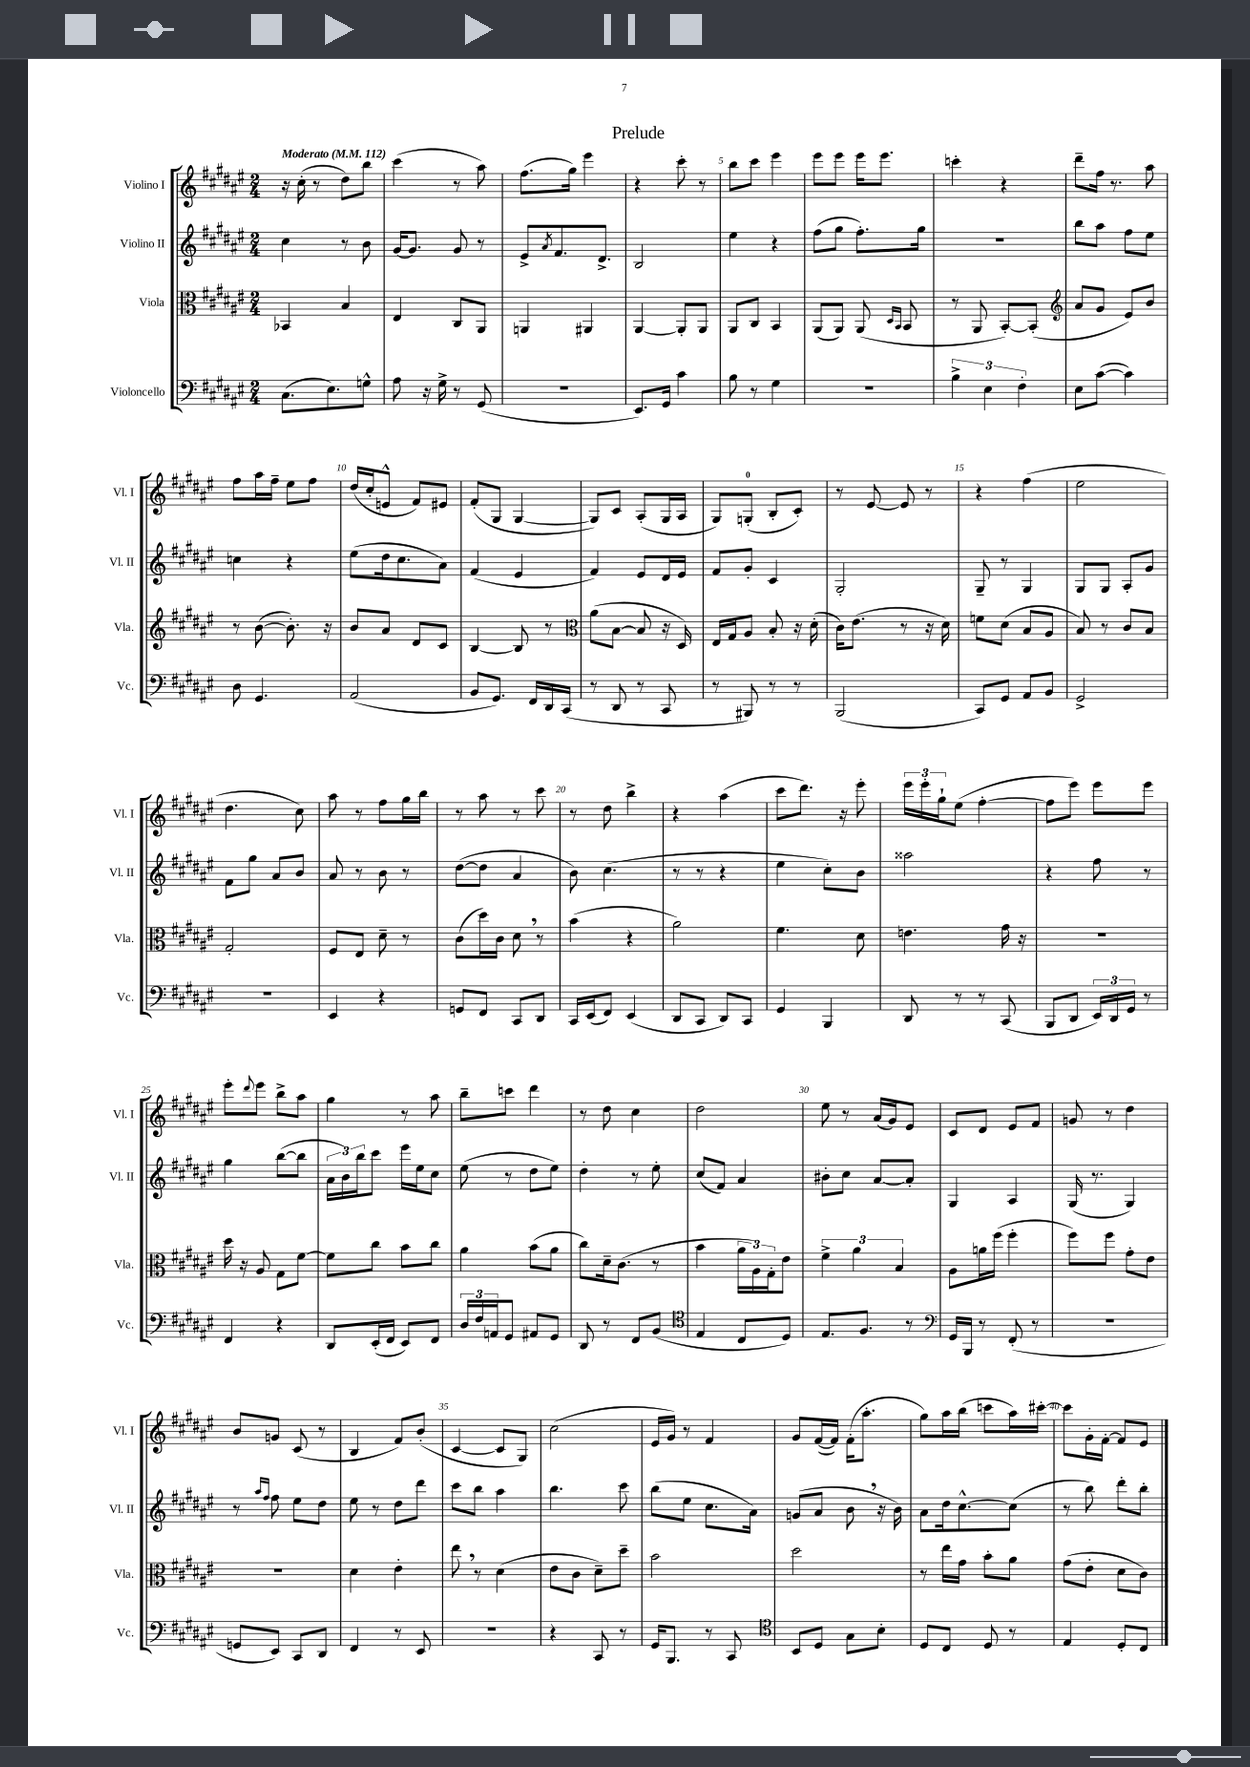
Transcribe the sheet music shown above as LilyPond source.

\header { title = "Prelude" }
<<
\new StaffGroup <<
\new Staff = "s0" \with { instrumentName = "Violino I" shortInstrumentName = "Vl. I" } {
    \clef treble \key fis \major \numericTimeSignature \time 2/4 \tempo "Moderato" 4 = 112
    r16 cis''16-.( r8 dis''8) b''8 |
    cis'''4( r8 ais''8) |
    fis''8.( gis''16) eis'''4 |
    r4 cis'''8-. r8 |
    b''8 cis'''8 eis'''4 |
    eis'''8 eis'''8 eis'''16 eis'''8. |
    c'''4-. r4 |
    dis'''8-- fis''16 r8. ais''8 |
    fis''8 ais''16 fis''16-- eis''8 fis''8 |
    dis''16( cis''16-. e'8-^ fis'8) eis'8 |
    fis'8-.( gis8 gis4~ |
    gis8) cis'8 ais8-.( gis16 ais16 |
    gis8) g8-0-.( b8-. cis'8-.) |
    r8 eis'8~ eis'8 r8 |
    r4 fis''4( |
    eis''2 |
    dis''4. cis''8) |
    ais''8 r8 fis''8 gis''16 b''16 |
    r8 ais''8 r8 cis'''8 |
    r8 dis''8 b''4-> |
    r4 ais''4( |
    cis'''8 dis'''8.) r16 eis'''8-. |
    \tuplet 3/2 { eis'''16 eis'''16-. gis''16-! } eis''8( fis''4~-. |
    fis''8 eis'''8) eis'''8 eis'''8 |
    eis'''8-. \appoggiatura { dis'''8 } eis'''8 b''8-> ais''8 |
    gis''4 r8 ais''8 |
    b''8-- c'''8 dis'''4 |
    r8 dis''8 cis''4 |
    dis''2 |
    eis''8 r8 ais'16( gis'16) eis'8 |
    cis'8 dis'8 eis'8 fis'8 |
    g'8 r8 dis''4 |
    b'8 g'8 cis'8( r8 |
    b4 fis'8) b'8-.( |
    cis'4~ cis'8 gis8) |
    cis''2( |
    eis'16 gis'16) r8 fis'4 |
    gis'8 fis'16~( fis'16) fis'16-.( ais''8.-. |
    gis''8) ais''16 b''16( c'''8 ais''16) cis'''16~-. |
    cis'''8 gis'16-. fis'16~-. fis'8 eis'8 \bar "|." |
}
\new Staff = "s1" \with { instrumentName = "Violino II" shortInstrumentName = "Vl. II" } {
    \clef treble \key fis \major \numericTimeSignature \time 2/4
    cis''4 r8 b'8 |
    gis'16~ gis'8. gis'8 r8 |
    eis'8-> \acciaccatura { ais'8 } fis'8. dis'8.-> |
    b2 |
    eis''4 r4 |
    fis''8( gis''8 fis''8.-.) gis''16 |
    r2 |
    b''8 ais''8 fis''8 eis''8 |
    c''4 r4 |
    eis''8( dis''16 cis''8. ais'8) |
    fis'4( eis'4 |
    fis'4) eis'8 dis'16 eis'16 |
    fis'8 gis'8-. cis'4 |
    gis2-. |
    gis8-- r8 gis4 |
    gis8 gis8 ais8-. gis'8 |
    fis'8 gis''8 ais'8 b'8 |
    ais'8 r8 b'8 r8 |
    dis''8~( dis''8 ais'4 |
    b'8) cis''4.( |
    r8 r8 r4 |
    eis''4 cis''8-.) b'8 |
    aisis''2 |
    r4 fis''8 r8 |
    gis''4 b''8~( b''8 |
    \tuplet 3/2 { ais'16 b'16) b''16 } cis'''8 eis'''16 eis''16 cis''8 |
    eis''8( r8 dis''8 eis''8) |
    dis''4-. r8 eis''8-. |
    cis''8( fis'8) ais'4 |
    bis'8-. cis''8 ais'8~ ais'8-. |
    gis4 ais4 |
    gis16( r8. gis4) |
    r8 \grace { ais''16 fis''16 } fis''8 eis''8 dis''8 |
    eis''8 r8 dis''8 dis'''8 |
    cis'''8 b''8 ais''4 |
    b''4. cis'''8 |
    b''8( eis''8 cis''8. ais'16) |
    g'8( ais'8 b'8 \breathe r16 b'16) |
    ais'8 dis''16 cis''8.~-^ cis''8( |
    r8 b''8) dis'''8-. b''8-. \bar "|." |
}
\new Staff = "s2" \with { instrumentName = "Viola" shortInstrumentName = "Vla." } {
    \clef alto \key fis \major \numericTimeSignature \time 2/4
    bes,4 b4 |
    eis4 cis8 ais,8 |
    a,4 ais,4 |
    ais,4~ ais,8-. ais,8 |
    ais,8 cis8 b,4 |
    ais,8( ais,8) ais,8( \grace { dis16 b,16 } b,8 |
    r8 ais,8 b,8~-.) b,8-.( |
    \clef treble ais'8 gis'8 eis'8) b'8 |
    r8 b'8~( b'8.-.) r16 |
    b'8 ais'8 dis'8 cis'8 |
    b4~ b8 r8 |
    \clef alto ais'8( b8~ b8 r16 dis16) |
    eis16 gis16 ais8 b8-. r16 dis'16-.( |
    cis'16) eis'8.( r8 r16 dis'16) |
    f'8 dis'8( b8 ais8 |
    b8) r8 cis'8 b8 |
    gis2-. |
    fis8 eis8 dis'8-- r8 |
    cis'8( dis''16) cis'16 dis'8 \breathe r8 |
    b'4( r4 |
    ais'2) |
    fis'4. dis'8 |
    e'4. gis'16 r16 |
    R2 |
    dis''16 r16 ais8 gis8 fis'8~ |
    fis'8 cis''8 b'8 cis''8 |
    ais'4 b'8( ais'8 |
    cis''8) dis'16-- cis'8.( r8 |
    b'4 \tuplet 3/2 { ais'16 ais16) gis16-. } eis'8 |
    \tuplet 3/2 { fis'4-> ais'4 b4 } |
    ais8 a'16 fis''16( fis''4-. |
    fis''8) fis''8 gis'8-. eis'8 |
    r2 |
    dis'4 eis'4-. |
    eis''8 \breathe r8 dis'4( |
    eis'8 cis'8 dis'8--) dis''8-- |
    b'2 |
    dis''2 |
    r8 eis''16 gis'16 b'8-. ais'8 |
    gis'8( eis'8-. dis'8 cis'8) \bar "|." |
}
\new Staff = "s3" \with { instrumentName = "Violoncello" shortInstrumentName = "Vc." } {
    \clef bass \key fis \major \numericTimeSignature \time 2/4
    cis8.( eis8.) g8-^ |
    ais8 r16 gis16-> r8 gis,8( |
    R2 |
    eis,8.) gis,16 cis'4 |
    b8 r8 gis4 |
    r2 |
    \tuplet 3/2 { b4-> eis4 fis4-. } |
    eis8 cis'8~( cis'4) |
    dis8 gis,4. |
    ais,2( |
    b,8 gis,8.) fis,16 dis,16 cis,16( |
    r8 dis,8 r8 cis,8 |
    r8 bis,,8) r8 r8 |
    b,,2( |
    cis,8) gis,8 ais,8 b,8 |
    gis,2-> |
    R2 |
    eis,4 r4 |
    g,8 fis,8 cis,8 dis,8 |
    cis,16 eis,16( fis,8) eis,4( |
    dis,8 cis,8 dis,8) cis,8 |
    gis,4 b,,4 |
    dis,8 r8 r8 cis,8( |
    b,,8 dis,8 \tuplet 3/2 { eis,16) dis,16 gis,16 } r8 |
    fis,4 r4 |
    dis,8 eis,16-.( fis,16 eis,8) fis,8 |
    \tuplet 3/2 { dis16 fis16 a,16 } gis,8 ais,8 gis,8 |
    dis,8 r8 fis,8 b,8( |
    \clef tenor eis4 cis8 dis8) |
    eis8. fis8. r8 |
    \clef bass gis,16 b,,16 r8 fis,8-.( r8 |
    R2 |
    g,8 eis,8) cis,8 dis,8 |
    fis,4 r8 eis,8 |
    r2 |
    r4 cis,8 r8 |
    gis,16 b,,8. r8 cis,8 |
    \clef tenor b,8 dis8 gis8 b8-. |
    dis8 cis8 dis8 r8 |
    eis4 dis8-. cis8 \bar "|." |
}
>>
>>
